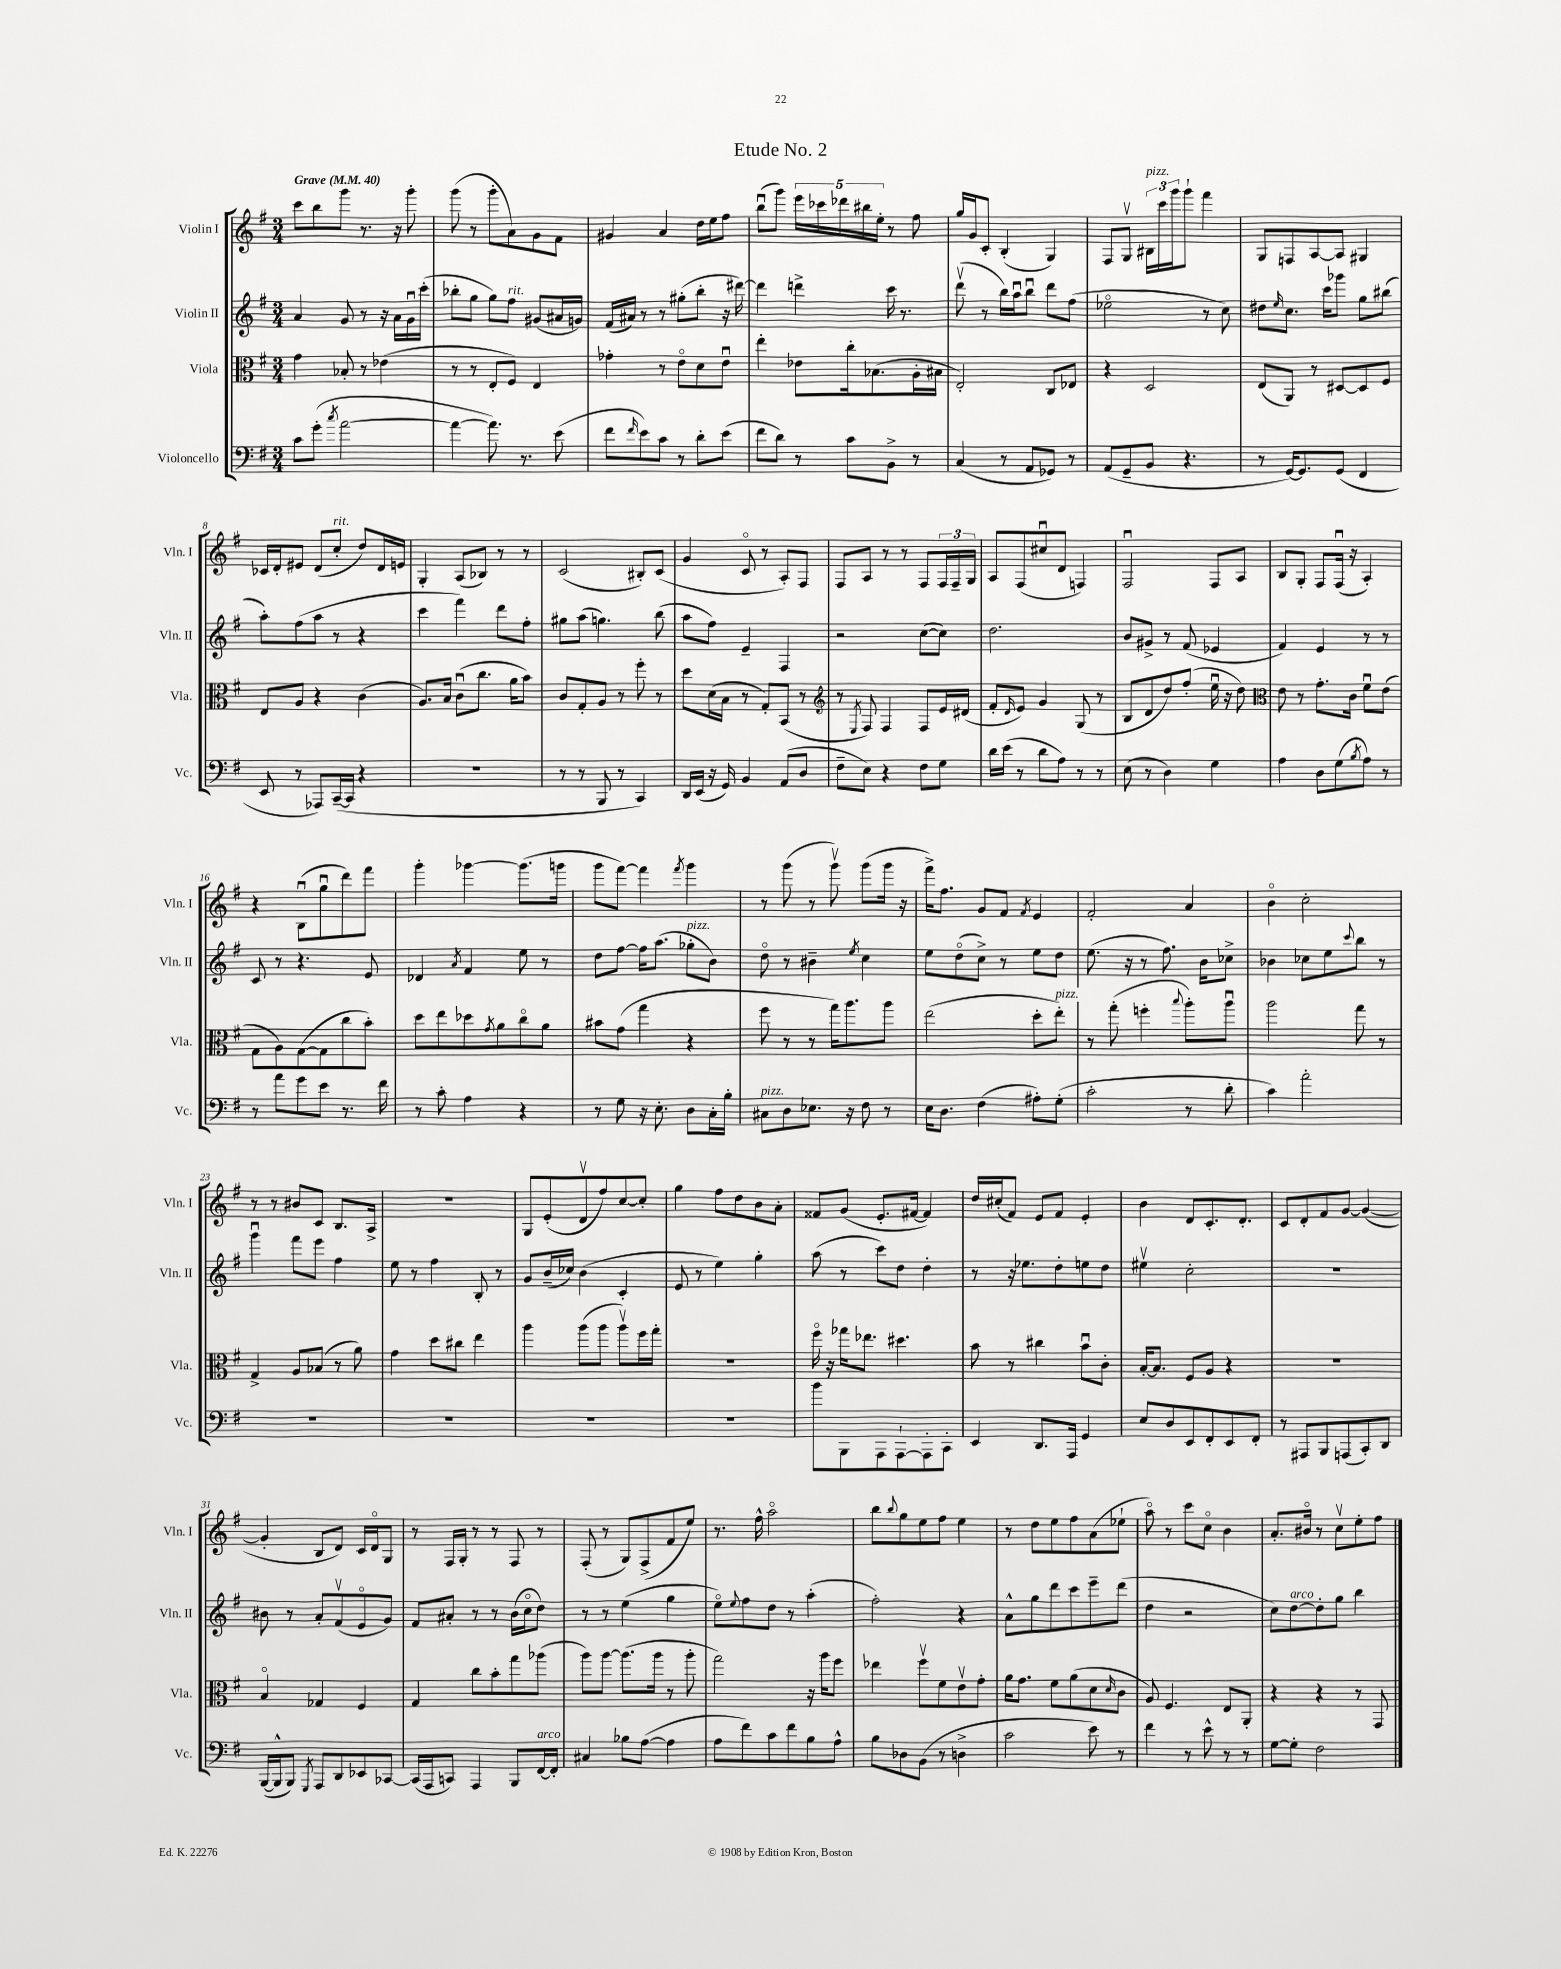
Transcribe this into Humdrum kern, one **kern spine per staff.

**kern	**kern	**kern	**kern
*staff4	*staff3	*staff2	*staff1
*clefF4	*clefC3	*clefG2	*clefG2
*k[f#]	*k[f#]	*k[f#]	*k[f#]
*M3/4	*M3/4	*M3/4	*M3/4
*MM40	*MM40	*MM40	*MM40
8c	4g	4a	8ccc
(8g'	.	.	8bb
8qcc	.	.	.
[2a	8B-'	8g	8ggg
.	8r	8r	8.r
.	(4e-	16r	.
.	.	16a	16r
.	.	16gu	8ggg'
.	.	(16ccc'	.
=	=	=	=
4a_	8r	8bb-'	(8ggg
.	8r	8gg	8r
8.a])	8E'	8gg)	8ggg'
.	8F#)	8ff#	8a)
8.r	.	.	.
.	4E	(8g#	8g
(8e	.	16a#	8f#
.	.	16g)	.
=	=	=	=
8f#	4g-'	(16f#	4g#
.	.	16a#)	.
16qqf#	.	.	.
8e)	.	8r	.
8c	8r	8r	4a
8r	8eo	(8gg#'	.
8d'	8d	8bb'	16dd
.	.	.	16ee
(8e	8eu	16r	8ff#
.	.	[16ddd#)	.
=	=	=	=
8f#	4ee'	4ddd#]	(8bbu
8d)	.	.	8ggg)
8r	8e-	4ddd^	20eee
.	.	.	20ccc-
.	.	.	20ddd-
8c	16cc'	.	.
.	.	.	20bb#
.	(8.B-	.	.
.	.	.	20ee'
8BB^	.	16ccc	8r
.	.	8.r	.
8r	16A'	.	8ff#
.	16B#	.	.
=	=	=	=
(4C	2E')	(8dddv	16gg
.	.	.	16g
.	.	8r	8c'
8r	.	16bb)	(4B'
.	.	16aau	.
8AA	.	8bbu	.
8GG-)	8C	8ddd	4G)
8r	8E-	(8ff#	.
=	=	=	=
(8AA	4r	2ee-o	8F#
8GG~	.	.	8Gv
8BB	2D	.	24B#
.	.	.	24ccc
.	.	.	24ggg
4.r	.	.	8ggg`
.	.	8r	4fff#
.	.	8cc)	.
=	=	=	=
8r	(8E	8dd#	8G
.	.	16qqee	.
[16GG)	8AA)	8.cc	8F
8.GG]	.	.	.
.	8r	.	[8A
.	.	16ccc	.
(8GG	[8D#	8ggg-	8A]
4FF#	8D#]	8gg	4G#
.	8F#	(8bb#	.
=	=	=	=
8EE	8E	8aa')	16c-
.	.	.	16d'
8r	8A	(8ff#	8e#
8AAA-)	4r	8aa	(8d
([16CC~	.	8r	8cc'
16CC]	.	.	.
4r	(4c	4r	8dd)
.	.	.	16d
.	.	.	16e
=	=	=	=
2.r	8.A)	4ccc	4G'
.	16B	.	.
.	(8cu	4fff#)	(8A
.	8.cc	.	8B-)
.	.	8ddd	8r
.	16a	.	.
.	8b)	8ff#'	8r
=	=	=	=
8r	8c	8gg#	(2c
8r	8G'	(8aa	.
8BBB	8A	4.gg)	.
8r	8r	.	.
4CC)	8ff#'	.	8B#')
.	8r	(8bb	(8c
=	=	=	=
16DD	8dd	8aa	4g
(16EE	.	.	.
16r	(16d	8ff#)	.
16GG)	16B	.	.
4BB	8r	4e~	8co
.	8G')	.	8r
(8AA	(8BB	4F#	8A')
8D	8r	.	8F#
=	=	=	=
*	*clefG2	*	*
8F#~	8r	2r	8F#
.	8qE	.	.
8E)	8F#)	.	8A
4r	4F#	.	8r
.	.	.	8r
8F#	8F#	([8cc	8F#
8G	16e	8cc])	24F#
.	.	.	24F#~
.	(16d#	.	.
.	.	.	24G
=	=	=	=
16d	8f#'	2.dd	8A
(16e	.	.	.
.	16qqd	.	.
8r	8e)	.	(8F#
8d	4g	.	8cc#u
8A)	.	.	8d
8r	(8G	.	4F)
8r	8r	.	.
=	=	=	=
(8E	8B	8b	2F#u
8r	8d	8g#^	.
4D)	8dd)	8r	.
.	(8ff#'	(8f#	.
4G	16eeu	4e-	8F#
.	16r	.	.
.	8dd)	.	8A
=	=	=	=
*	*clefC3	*	*
4A	8e	4f#)	8B
.	8r	.	8G'
8D	8.g'	4e	8F#
(8G	.	.	(16F#u
.	16c	.	16r
8qB	.	.	.
8A)	8f#u	8r	4A')
8r	(8e	8r	.
=	=	=	=
8r	8G	8c	4r
8a	8A)	8r	.
8g	([8G	4.r	(8Bu
8e	8G]	.	8ggu
8.r	8cc	.	8ddd)
.	8b')	8e	8fff#
16f#	.	.	.
=	=	=	=
8r	8dd	4d-	4ggg'
8c'	8ee	.	.
.	.	8qa	.
4A	8dd-	4f#	[4ggg-
.	8qg	.	.
.	8a	.	.
4r	8cco	8ee	(8.ggg-]
.	8a	8r	.
.	.	.	16ggg
=	=	=	=
8r	8b#	8dd	8ggg
8G	(8g	[8ff#	[8fff#)
16r	4gg	16ff#]	4fff#]
8.E'	.	(8.aa	.
.	.	.	8qfff#
8D	4r	8gg-'	4ggg
16C'	.	8b)	.
16B'	.	.	.
=	=	=	=
8C#	8ff#	8ddo	8r
8D	8r	8r	(8ggg
8.E-	8r	4b#~	8r
.	16gg)	.	8gggv)
16r	8.aa	.	.
.	.	8qee	.
8F#	.	4cc	(8ggg
8r	8aa	.	16ggg
.	.	.	16r
=	=	=	=
16E	(2ee	8ee	16fff#^)
8.D	.	.	8.ff#
.	.	(8ddo	.
(4F#	.	8cc^)	8g
.	.	8r	8f#
.	.	.	8qf#
8A#')	8dd'	8ee	4e
(8G'	8ee')	8dd	.
=	=	=	=
2c'	8r	(8.ee	2f#'
.	(8gg'	.	.
.	.	16r	.
.	4ff'	8r	.
.	.	8.ff#)	.
.	8qqbb	.	.
8r	8aa')	.	4a
.	.	16b	.
8d'	8aau	8cc-^	.
=	=	=	=
4c)	2aa	4b-	4bo
2a'	.	8cc-	2cc'
.	.	8ee	.
.	.	8qqccc	.
.	8gg	8bb	.
.	8r	8r	.
=	=	=	=
2.r	4G^	4gggu	8r
.	.	.	8r
.	8A	8fff#	8b#
.	(8B-	8eee	8c
.	8r	4ff#	8.B
.	8a)	.	.
.	.	.	16A^
=	=	=	=
2.r	4g	8ee	2.r
.	.	8r	.
.	8dd	4ff#	.
.	8cc#	.	.
.	4ee	8B'	.
.	.	8r	.
=	=	=	=
2.r	4aa	8g	8G
.	.	(16b~	(8e'
.	.	16cc-)	.
.	(8aa	(4b	8dv
.	8aa	.	8ff#)
.	8aav)	4c'	[8cc
.	16ff#	.	8cc']
.	16gg'	.	.
=	=	=	=
2.r	2.r	8e	4gg
.	.	8r	.
.	.	4ee)	8ff#
.	.	.	8dd
.	.	4gg'	8b
.	.	.	8a'
=	=	=	=
8b	16ff#o	(8aa	8f##
.	16r	.	.
8BBB	16gg-	8r	(8g
.	8.ee-	.	.
8AAA	.	8ccc)	8.e'
[8AAA`	4.dd#	8dd	.
.	.	.	[16f#
8AAA']	.	4dd'	4f#])
8CC'	.	.	.
=	=	=	=
4EE	8b	8r	16dd
.	.	.	(16cc#'
.	8r	16r	8f#)
.	.	8.ee-	.
8.DD	4cc#	.	8e
.	.	8dd'	8f#
16AAA	.	.	.
4GG	8bu	8ee	4e'
.	8c'	8dd	.
=	=	=	=
8E	[16B'	4ee#v	4b
.	8.B]	.	.
8D	.	.	.
8EE	8F#	2cc'	8d
8FF#'	8A	.	8.c'
8EE	4r	.	.
.	.	.	8.d'
8FF#'	.	.	.
=	=	=	=
8r	2.r	2.r	8c
8AAA#	.	.	8d'
8BBB	.	.	8f#
(8AAA	.	.	[8g
8CC')	.	.	(4g_
8DD	.	.	.
=	=	=	=
([16BBB	4Bo	8b#	4g']
16BBB^^]	.	.	.
8BBB)	.	8r	.
8qGGG	.	.	.
8AAA	4G-	8a'	8B
8DD	.	(8f#v	8d)
8EE-	4F#	8eo	16c
.	.	.	16do
[8CC-	.	8g)	8G
=	=	=	=
(16CC-]	4G	8f#	8r
16AAA	.	.	.
8CC)	.	8a#'	16F#
.	.	.	16G'
4AAA	8cc	8r	8r
.	8b'	8r	8r
8BBB	8gg	(16b	8F#
.	.	16cco	.
[16FF#	(8aa-	8dd)	8r
16FF#']	.	.	.
=	=	=	=
4C#	8aa)	8r	(8F#'
.	[8aa	8r	8r
8B-	(8.aa]	(4ee	8G)
([8A	.	.	(8F#^
.	16aa	.	.
4A]	8r	4gg	8f#
.	8aa'	.	8ee)
=	=	=	=
8A	2gg)	8eeo)	8.r
.	.	8qqee	.
8f#)	.	8ff#	.
.	.	.	16ff#^^
8c	.	8dd	2aao
8f#	.	8r	.
8B	16r	(4aa'	.
.	16aa	.	.
8A^^	8ff#	.	.
=	=	=	=
8B	4ee-	2ff#')	8bb
.	.	.	8qqbb
8D-	.	.	8gg
(8BB	8ff#v	.	8ee
8r	8f#	.	8ff#
4D^	8ev	4r	4ee
.	8g'	.	.
=	=	=	=
2c	16a	8a^^	8r
.	8.g	.	.
.	.	8gg	8dd
.	8f#	8ddd	8ee
.	(8a	8ccc	8ff#
8e)	8d	8eee~	(8a
.	16qqd	.	.
8r	8c	(8ddd	8ee-`
=	=	=	=
4f#	8A)	4dd	8aao)
.	4.F#	.	8r
8r	.	2r	8ccc
8e^^	.	.	8cco
8r	8E	.	4b
8r	8AA'	.	.
=	=	=	=
[8G	4r	8cc)	8.a'
8G']	.	[8dd	.
.	.	.	16b#o
2F#	4r	8dd']	8r
.	.	8gg	8ccv
.	8r	4bb	8ee'
.	8GG	.	8ff#
==	==	==	==
*-	*-	*-	*-
